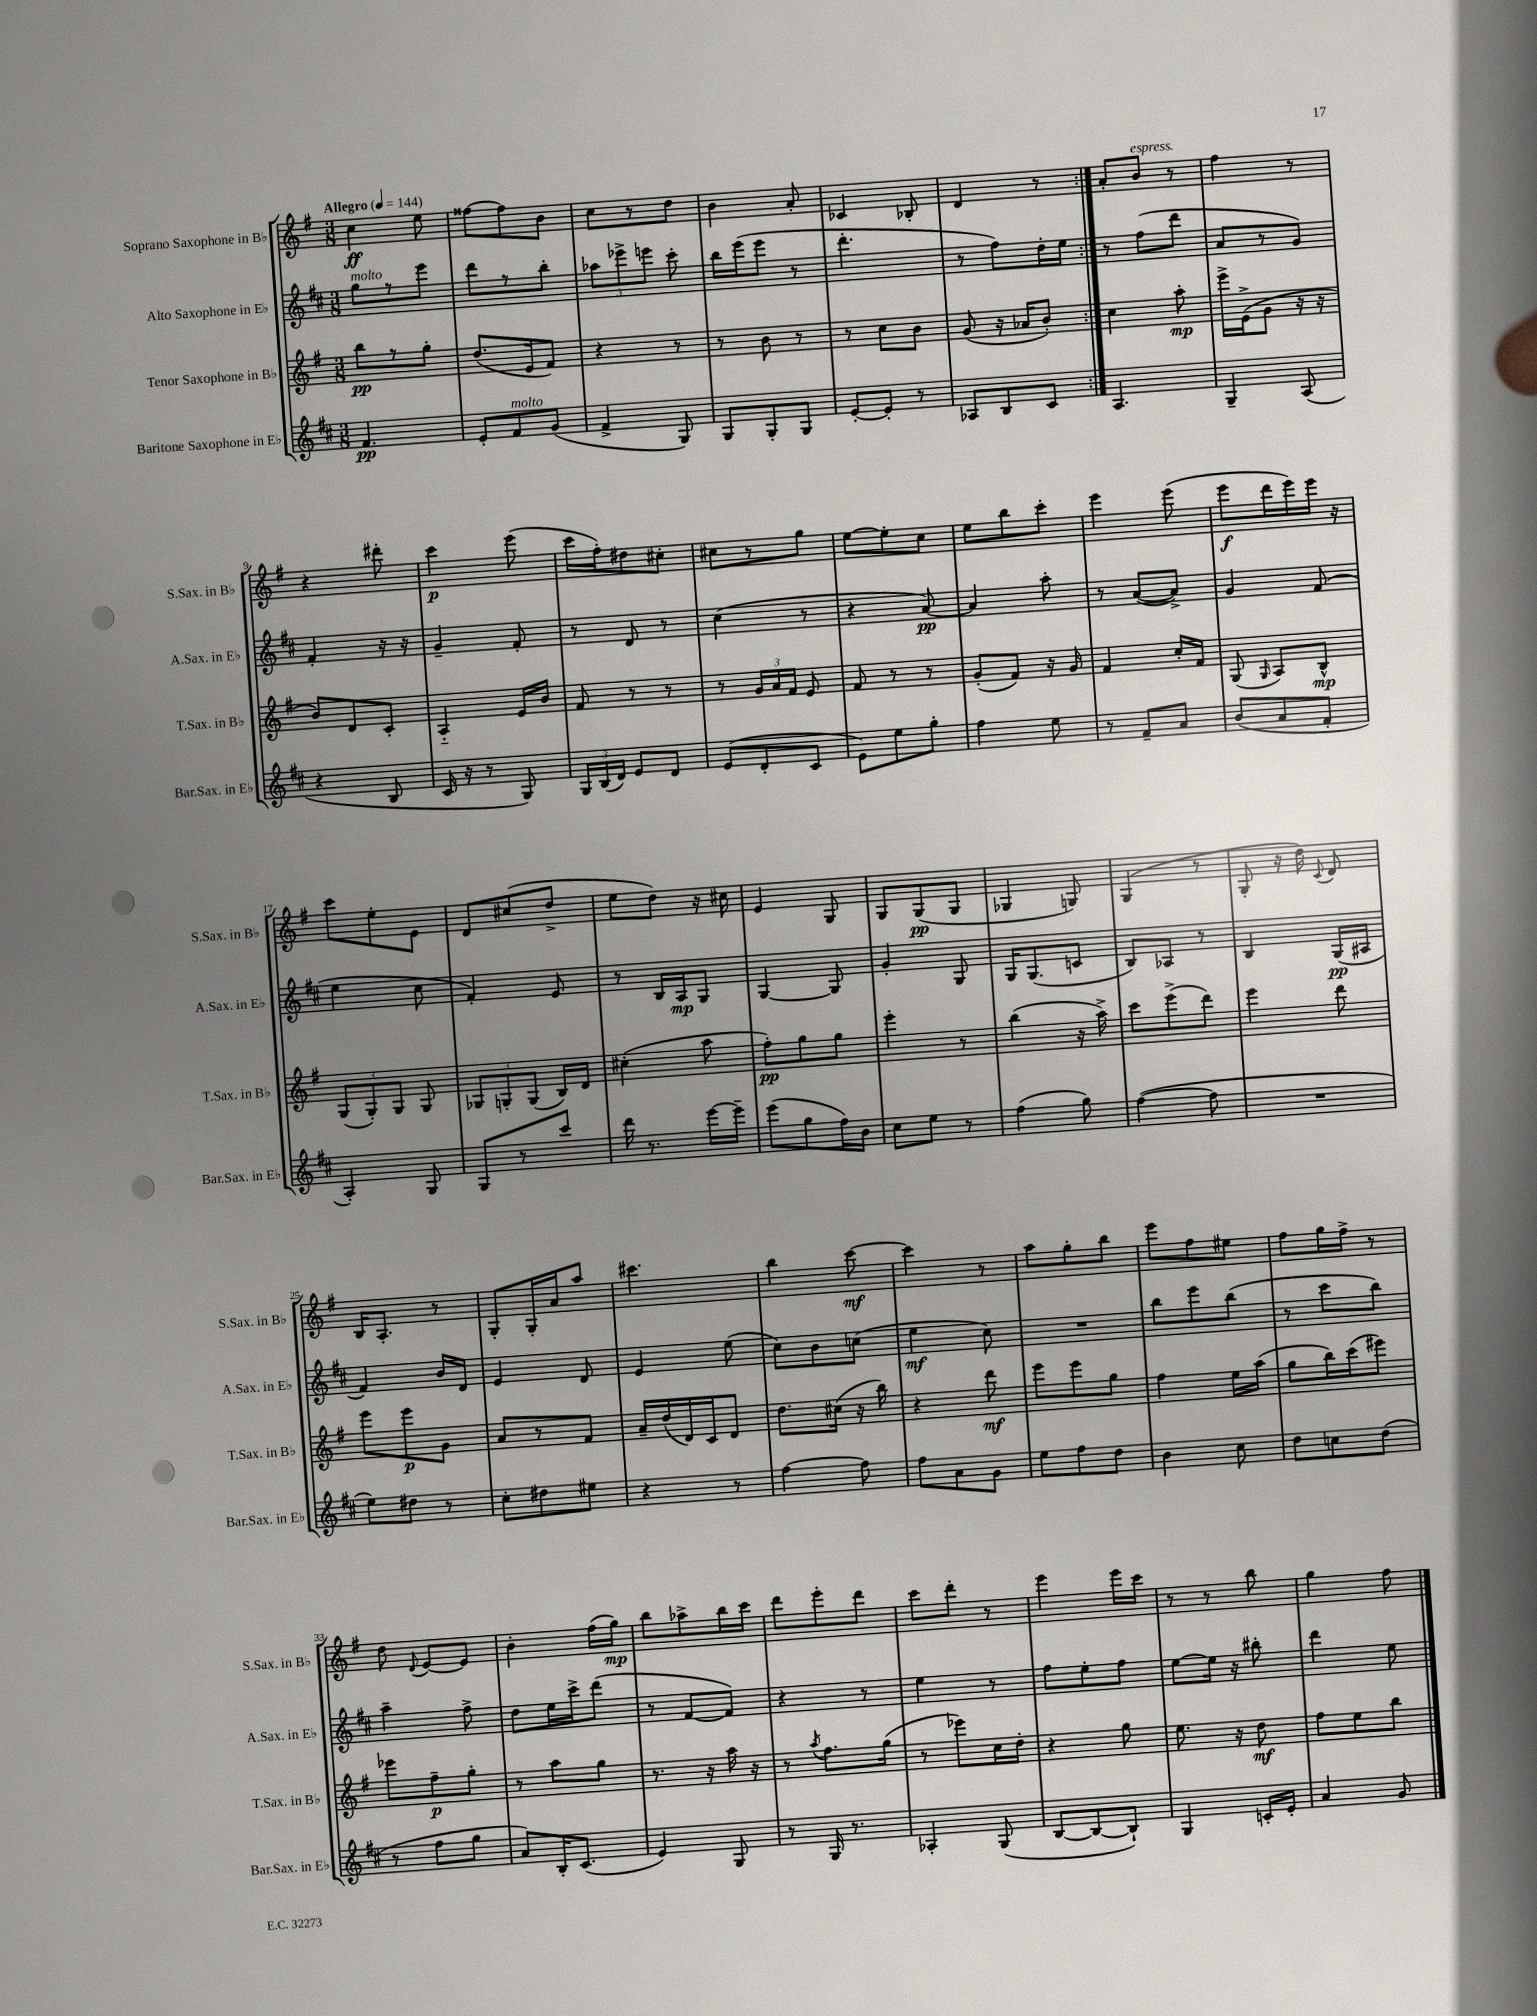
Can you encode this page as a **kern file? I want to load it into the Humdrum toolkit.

**kern	**kern	**kern	**kern
*staff4	*staff3	*staff2	*staff1
*clefG2	*clefG2	*clefG2	*clefG2
*k[f#c#]	*k[f#]	*k[f#c#]	*k[f#]
*M3/8	*M3/8	*M3/8	*M3/8
*MM144	*MM144	*MM144	*MM144
4.f#	8bb	8gg	4cc
.	8r	8r	.
.	8gg'	8eee	8ee
=	=	=	=
8e'	(8.dd	8ddd	[8ff##
8f#	.	8r	8ff##]
.	16e	.	.
(8g	8f#)	8bb'	8b
=	=	=	=
4f#^	4r	12aa-	8cc
.	.	12eee-^	.
.	.	.	8r
.	.	12eee	.
8G)	8r	8ccc#'	8dd
=	=	=	=
8G	8r	16bb	4b
.	.	(16eee	.
8G'	8b	8eee	.
8G	8r	8r	8a'
=	=	=	=
[8e'	8r	4.ddd'	4c-
8e']	8cc	.	.
8r	8b	.	8B-'
=	=	=	=
8A-	(8g	8r	4d
8B	16r	8ff#)	.
.	16a-	.	.
8c#	8b')	16dd'	8r
.	.	16ee	.
=:|!	=:|!	=:|!	=:|!
4.A	4cc	8r	8a'
.	.	(8ff#	8b
.	8aa'	8ddd	8r
=	=	=	=
4G~	16eee^	8a	4ff#
.	(16e^	.	.
.	8g	8r	.
(8A	16r	8g)	8r
.	16r	.	.
=	=	=	=
4r	8b)	4f#'	4r
.	8d	.	.
8B	8c'	16r	8ddd#'
.	.	16r	.
=	=	=	=
16c#	4A'~	4g~	4ccc
16r	.	.	.
8r	.	.	.
8G)	16e	8f#'	(8eee
.	16b	.	.
=	=	=	=
24G	8f#	8r	16ccc
(24B	.	.	.
.	.	.	16ff#')
24d)	.	.	.
8e	8r	8d	8dd#
8d	8r	8r	8cc#'
=	=	=	=
(8e	8r	(4cc#	8cc#
8d'	24g	.	8r
.	24a	.	.
.	24f#	.	.
8c#	8e	8r	8gg
=	=	=	=
8e)	8f#	4r	[8ee
8ee	8r	.	8ee']
8gg'	8r	[8a)	8cc
=	=	=	=
4ff#	(8g'	4a]	8ee
.	8f#)	.	8bb
8ee	16r	8aa'	8ccc'
.	16g	.	.
=	=	=	=
8r	4f#	8r	4eee
8f#~	.	([8a	.
8a	16cc'	8a^])	(8eee
.	16f#	.	.
=	=	=	=
(8b	(8G	4g	8eee
.	16qqG	.	.
8a	8A)	.	16ddd
.	.	.	16eee)
8f#'	8B^^	(8f#	16eee
.	.	.	16r
=	=	=	=
4A')	(12G	4ee	8ccc
.	12G')	.	.
.	.	.	8ee'
.	12G	.	.
8G	8G	8cc#	8e
=	=	=	=
8G	12G-	4f#')	8d
.	12G'	.	.
8r	.	.	(8cc#
.	(12G	.	.
8ccc#	16B)	8e	8dd^
.	16d	.	.
=	=	=	=
16ddd	(4cc#'	8r	8ee
8.r	.	.	.
.	.	16B	8dd)
.	.	16A	.
[16eee	8aa	8G	16r
16eee~]	.	.	16cc#
=	=	=	=
(8eee	8ff#')	[4G	4e
8gg	8gg	.	.
16ff#)	8gg	8G]	8G
16b	.	.	.
=	=	=	=
8cc#	4eee'	4g'	8G
8ee	.	.	(8G
8r	8r	8G	8G
=	=	=	=
(4ff#	(4bb	16G	4G-
.	.	(8.G	.
8gg)	16r	8c	8G)
.	16aa^)	.	.
=	=	=	=
([4ff#	8ccc	8B)	(4G
.	(8eee^	8A-	.
8ff#]	8ddd)	8r	8r
=	=	=	=
4.r	4eee	4B	8G'
.	.	.	16r
.	.	.	16dd)
.	.	.	8qqc
.	8ddd	(16G	8d
.	.	16A#	.
=	=	=	=
8ee)	8eee	4f#)	16B
.	.	.	8.A'
8dd#	8eee	.	.
8r	8g	16b	8r
.	.	16d	.
=	=	=	=
8cc#'	8a	4e	8G'
8dd#	8r	.	16G'
.	.	.	16a
8ee#	8f#	8d	8aa
=	=	=	=
4r	16a~	4e	4.ccc#
.	(16dd	.	.
.	16d)	.	.
.	16c	.	.
8r	8d	(8ee	.
=	=	=	=
[4ff#	8.dd	8cc#)	4bb
.	.	8b	.
.	(16cc#	.	.
8ff#]	16r	(8cc	[8ccc
.	16bb)	.	.
=	=	=	=
8ff#	4r	4ee	4ccc]
8a	.	.	.
8g	8ddd	8cc#)	8r
=	=	=	=
8ee	8eee	4.r	8aa
8ff#	8eee	.	8gg'
8dd	8gg	.	8bb
=	=	=	=
4b	4ff#	8bb	8eee
.	.	8eee	8ff#
8cc#	16ee	(8bb	8ee#
.	(16aa	.	.
=	=	=	=
8dd	8gg	8r	8ff#
8cc	16bb)	8ccc#	16gg
.	(16ccc	.	16ff#^
(8dd	8eee#)	8bb)	8r
=	=	=	=
8r	8eee-	4aa~	8dd
.	.	.	8qqd
8ff#	8ff#~	.	[8e
8gg	8gg'	8ff#^	8e]
=	=	=	=
8a)	8r	8dd	4b'
16B'	8aa	16ee	.
(8.c#	.	16ccc#^	.
.	8gg	(8ddd	(16ff#
.	.	.	16gg)
=	=	=	=
4e)	8.r	8r	8bb
.	.	[8f#	8aa-^
.	16r	.	.
8G	16aa	8f#])	16bb
.	16r	.	16ccc
=	=	=	=
8r	8r	4r	8ddd
.	8qaa	.	.
16G	8.ff#	.	8eee'
8.r	.	.	.
.	.	8r	8ddd
.	(16gg	.	.
=	=	=	=
4A-'	8r	4ee	8ccc
.	8eee-)	.	8ddd'
(8G	16cc	8r	8r
.	16dd'	.	.
=	=	=	=
[8B	4r	8ff#	4eee
8B_	.	8ee'	.
8B`])	8gg	8ff#	16eee
.	.	.	16ccc
=	=	=	=
4G	8.ee	[8ee	8r
.	.	16ee]	8r
.	16r	16r	.
16c'	8dd	8bb#'	8bb
16e'	.	.	.
=	=	=	=
4a	8ff#	4ddd	4gg
.	8ee	.	.
8g	8bb	8ee	8ff#
==	==	==	==
*-	*-	*-	*-
